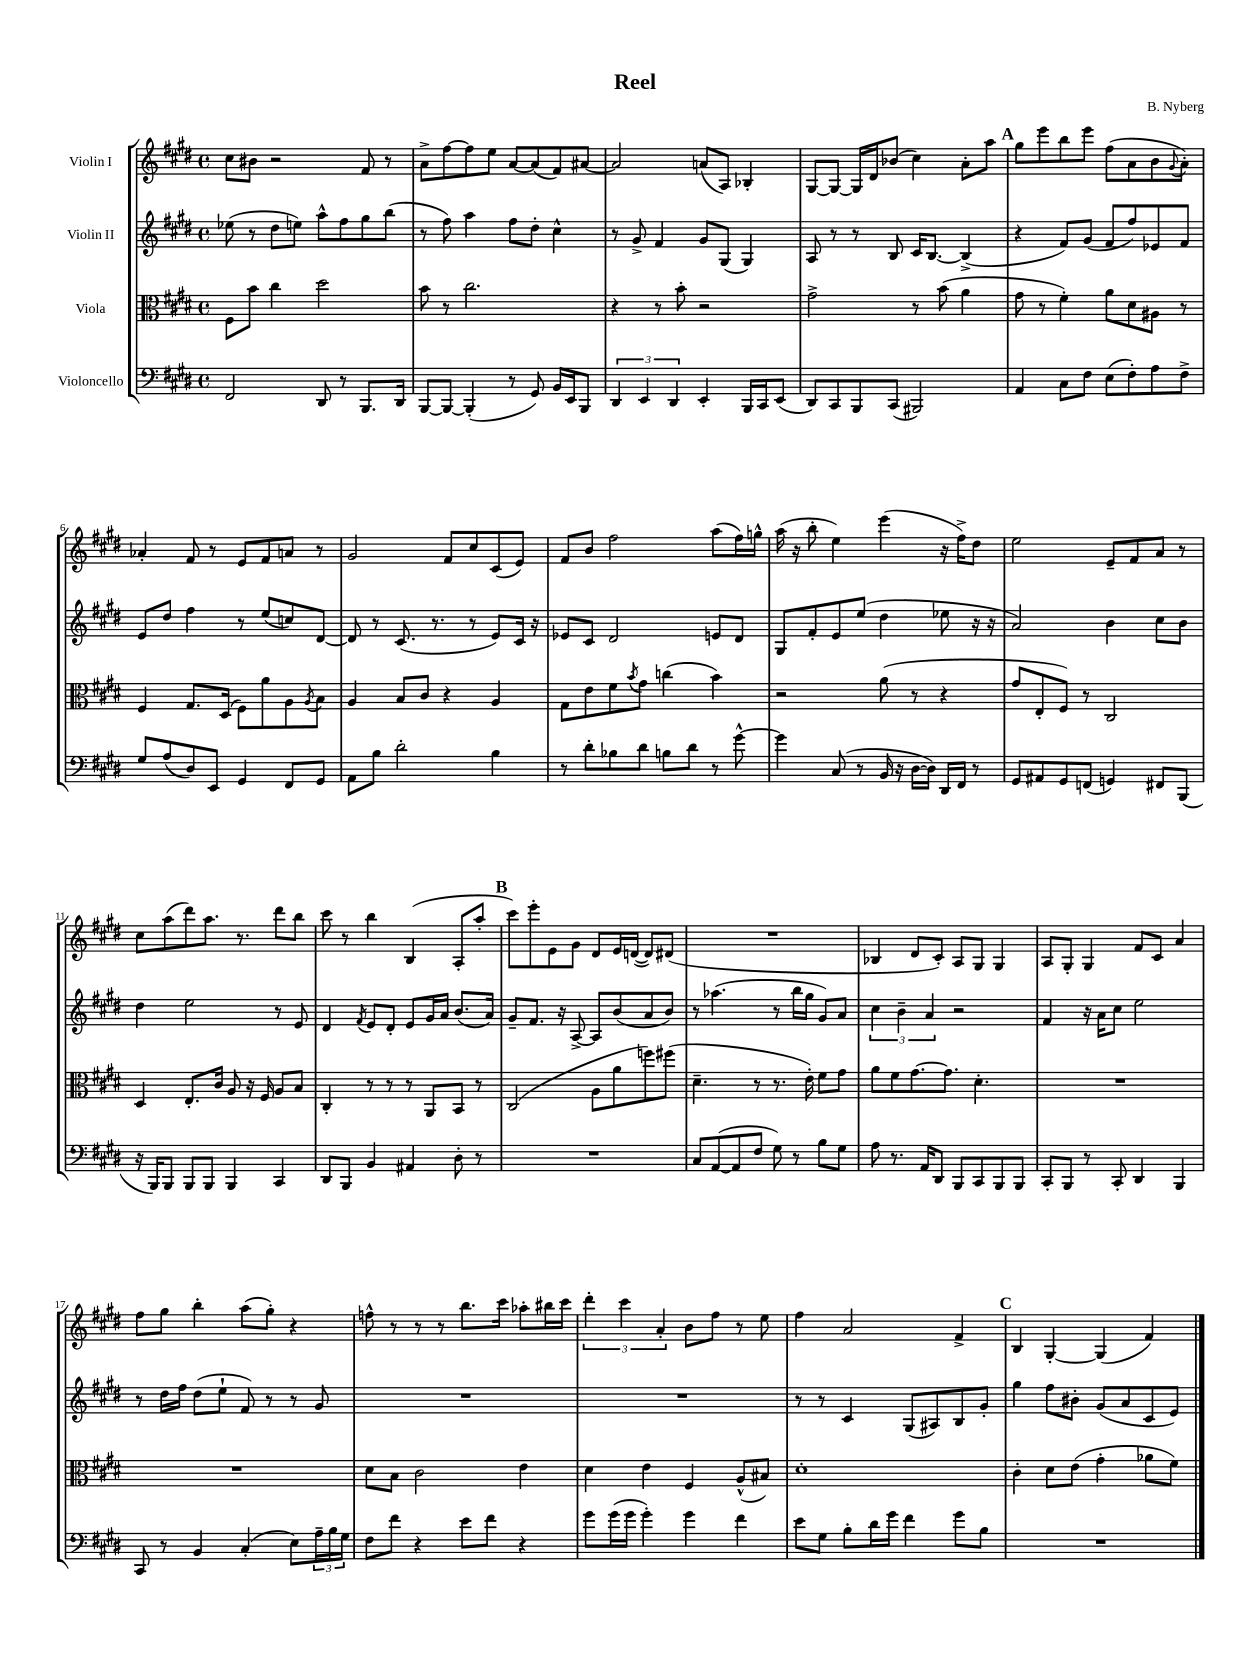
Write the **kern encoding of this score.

**kern	**kern	**kern	**kern
*part4	*part3	*part2	*part1
*staff4	*staff3	*staff2	*staff1
*I"Violoncello	*I"Viola	*I"Violin II	*I"Violin I
*clefF4	*clefC3	*clefG2	*clefG2
*k[f#c#g#d#]	*k[f#c#g#d#]	*k[f#c#g#d#]	*k[f#c#g#d#]
*M4/4	*M4/4	*M4/4	*M4/4
*met(c)	*met(c)	*met(c)	*met(c)
=1	=1	=1	=1
2FF#/	8F#\L	(8ee-X\	8cc#\L
.	8b\J	8r	8b#X\J
.	4cc#\	8dd#\L	2r
.	.	8een\J)	.
8DD#/	2dd#\	8aa^^\L	.
8r	.	8ff#\	.
8.BBB/L	.	8gg#\	8f#/
.	.	(8bb\J	8r
16DD#/Jk	.	.	.
=2	=2	=2	=2
[8BBB/L	8b\	8r	8a^\L
8BBB/J_	8r	8ff#\)	[8ff#\
(4BBB'/]	2.cc#\	4aa\	8ff#\]
.	.	.	8ee\J
8r	.	8ff#\L	[8a/L
8GG#/)	.	8dd#'\J	(8a/]
16BB/LL	.	4cc#^^\	8f#/)
16EE/J	.	.	.
8BBB/J	.	.	[8a#X/J
=3	=3	=3	=3
6DD#/	4r	8r	2a#/]
.	.	8g#^/	.
6EE/	.	.	.
.	8r	4f#/	.
6DD#/	.	.	.
.	8b'\	.	.
4EE'/	2r	8g#/L	(8an/L
.	.	(8G#/J	8A/J)
16BBB/LL	.	4G#/)	4B-X'/
16CC#/J	.	.	.
(8EE/J	.	.	.
=4	=4	=4	=4
8DD#/L)	2g#^\	8A/	[8G#/L
8CC#/	.	8r	8G#/J_
8BBB/	.	8r	16G#/LL]
.	.	.	16d#/J
(8CC#/J	.	8B/	(8b-X/J
2BBB#X/)	8r	16c#/KL	4cc#\)
.	.	[8.B/J	.
.	(8b\	.	.
.	4a\	(4B^/]	8a'\L
.	.	.	8aa\J
!!LO:REH:place=s1:t=A
=5	=5	=5	=5
4AA/	8g#\	4r	8gg#\L
.	8r	.	8eee\
8C#\L	4f#'\)	8f#/L)	8bb\
8F#\J	.	(8g#/J	8eee\J
(8E\L	8a\L	8f#/L	(8ff#\L
8F#'\)	8d#\	8ff#/)	8a\
8A\	8A#X\J	8e-X/	8b\
.	.	.	8qqg#/
8F#^\J	8r	8f#/J	8a'\J)
!!LO:LB:g=z
=6	=6	=6	=6
8G#/L	4F#/	8e/L	4a-X'/
(8A/	.	8dd#/J	.
8D#/)	8.G#/L	4ff#\	8f#/
8EE/J	.	.	8r
.	(16D#/Jk	.	.
4GG#/	8F#\L)	8r	8e/L
.	8a\	(8ee/L	8f#/
8FF#/L	8A\	8ccn/)	8an/J
.	8qA/	.	.
8GG#/J	8B\J	[8d#/J	8r
=7	=7	=7	=7
8AA\L	4A/	8d#/]	2g#/
8B\J	.	8r	.
2d#'\	8B/L	(8.c#/	.
.	8c#/J	.	.
.	.	8.r	.
.	4r	.	8f#/L
.	.	8r	8cc#/
4B\	4A/	8e/L)	(8c#/
.	.	16c#/Jk	8e/J)
.	.	16r	.
=8	=8	=8	=8
8r	8G#\L	8e-X/L	8f#/L
8d#'\L	8e\	8c#/J	8b/J
8B-X\	8f#\	2d#/	2ff#\
.	8qb/	.	.
8d#\J	8g#\J	.	.
8Bn\L	(4ccn\	.	.
8d#\J	.	.	.
8r	4b\)	8en/L	(8aa\L
[8g#^^\	.	8d#/J	16ff#\L)
.	.	.	16ggn^^\JJ
=9	=9	=9	=9
4g#\]	2r	8G#/L	(16aa\
.	.	.	16r
.	.	8f#'/	8bb'\
(8C#/	.	8e/	4ee\)
8r	.	(8ee/J	.
16BB/	(8a\	4dd#\	(4eee\
16r	.	.	.
[16D#\LL	8r	.	.
16D#\JJ])	.	.	.
16DD#/LL	4r	8ee-X\	16r
16FF#/JJ	.	.	16ff#^\KL)
8r	.	16r	8dd#\J
.	.	16r	.
=10	=10	=10	=10
8GG#/L	8g#/L	2a/)	2ee\
8AA#X/	8E'/	.	.
8GG#/	8F#/J)	.	.
(8FFn/J	8r	.	.
4GGn/)	2C#/	4b\	8e~/L
.	.	.	8f#/
8FF#X/L	.	8cc#\L	8a/J
(8BBB/J	.	8b\J	8r
!!LO:LB:g=z
=11	=11	=11	=11
16r	4D#/	4dd#\	8cc#\L
16BBB/KL)	.	.	.
8BBB/J	.	.	(8aa\
8BBB/L	8.E'/L	2ee\	8ddd#\)
8BBB/J	.	.	8.aa\J
.	16c#/Jk	.	.
4BBB/	8A/	.	.
.	.	.	8.r
.	16r	.	.
.	16F#/	.	.
4CC#/	8A/L	8r	8ddd#\L
.	8B/J	8e/	8bb\J
=12	=12	=12	=12
8DD#/L	4C#'/	4d#/	8ccc#\
8BBB/J	.	.	8r
.	.	8qf#/	.
4BB/	8r	8e/L	4bb\
.	8r	8d#'/J	.
4AA#X/	8r	8e/L	(4B/
.	8AA/L	16g#/L	.
.	.	16a/JJ	.
8D#'\	8BB/J	(8.b/L	8A'/L
8r	8r	.	8aa'/J
.	.	16a/Jk)	.
!!LO:REH:place=s1:t=B
=13	=13	=13	=13
1r	(2C#/	8g#~/L	8ccc#\L)
.	.	8.f#/J	8eee'\
.	.	.	8e\
.	.	16r	.
.	.	[8A^/	8g#\J
.	8A\L	8A/L]	8d#/L
.	8a\	(8b/	16e/L
.	.	.	([16dn/JJ
.	8ffn\)	8a/	8d/L])
.	(8ff#X\J	8b/J)	(8d#X/J
=14	=14	=14	=14
8C#/L	4.d#~\	8r	1r
([8AA/	.	(4.aa-X\	.
8AA/]	.	.	.
8F#/J	8r	.	.
8G#\)	8.r	8r	.
8r	.	16bb\LL	.
.	16e'\)	16gg#\JJ	.
8B\L	8f#\L	8g#/L)	.
8G#\J	8g#\J	8a/J	.
=15	=15	=15	=15
8A\	8a\L	6cc#\	4B-X/
8.r	8f#\	.	.
.	.	6b~\	.
.	[8.g#\	.	8d#/L
16AA/KL	.	.	.
.	.	6a/	.
8DD#/J	.	.	8c#'/J)
.	8.g#\J]	.	.
8BBB/L	.	2r	8A/L
8CC#/	4.d#'\	.	8G#/J
8BBB/	.	.	4G#/
8BBB/J	.	.	.
=16	=16	=16	=16
8CC#'/L	1r	4f#/	8A/L
8BBB/J	.	.	8G#'/J
8r	.	16r	4G#/
.	.	16a\KL	.
8CC#'/	.	8cc#\J	.
4DD#/	.	2ee\	8f#/L
.	.	.	8c#/J
4BBB/	.	.	4a/
!!LO:LB:g=z
=17	=17	=17	=17
8CC#/	1r	8r	8ff#\L
8r	.	16dd#\LL	8gg#\J
.	.	16ff#\JJ	.
4BB/	.	(8dd#\L	4bb'\
.	.	8ee`\J	.
(4C#'/	.	8f#/)	(8aa\L
.	.	8r	8gg#'\J)
8E\L)	.	8r	4r
24A~\L	.	8g#/	.
24B\	.	.	.
24G#\JJ	.	.	.
=18	=18	=18	=18
8F#\L	8d#\L	1r	8ffn^^\
8f#\J	8B\J	.	8r
4r	2c#\	.	8r
.	.	.	8r
8e\L	.	.	8.bb\L
8f#\J	.	.	.
.	.	.	16ccc#\Jk
4r	4e\	.	8aa-X'\L
.	.	.	16bb#X\L
.	.	.	16ccc#\JJ
=19	=19	=19	=19
8g#\L	4d#\	1r	6ddd#'\
(16g#\L	.	.	.
.	.	.	6ccc#\
16g#\JJ	.	.	.
4g#'\)	4e\	.	.
.	.	.	6a'/
4g#\	4F#/	.	8b\L
.	.	.	8ff#\J
4f#\	(8A^^/L	.	8r
.	8B#X/J)	.	8ee\
=20	=20	=20	=20
8e\L	1d#'	8r	4ff#\
8G#\J	.	8r	.
8B'\L	.	4c#/	2a/
16d#\L	.	.	.
16g#\JJ	.	.	.
4f#\	.	(8G#/L	.
.	.	8A#X/)	.
8g#\L	.	8B/	4f#^/
8B\J	.	8g#'/J	.
!!LO:REH:place=s1:t=C
=21	=21	=21	=21
1r	4c#'\	4gg#\	4B/
.	8d#\L	8ff#\L	[4G#'/
.	(8e\J	8b#X'\J	.
.	4g#'\	(8g#/L	(4G#/]
.	.	8a/	.
.	8a-X\L	8c#/	4f#/)
.	8f#\J)	8e/J)	.
==	==	==	==
*-	*-	*-	*-
